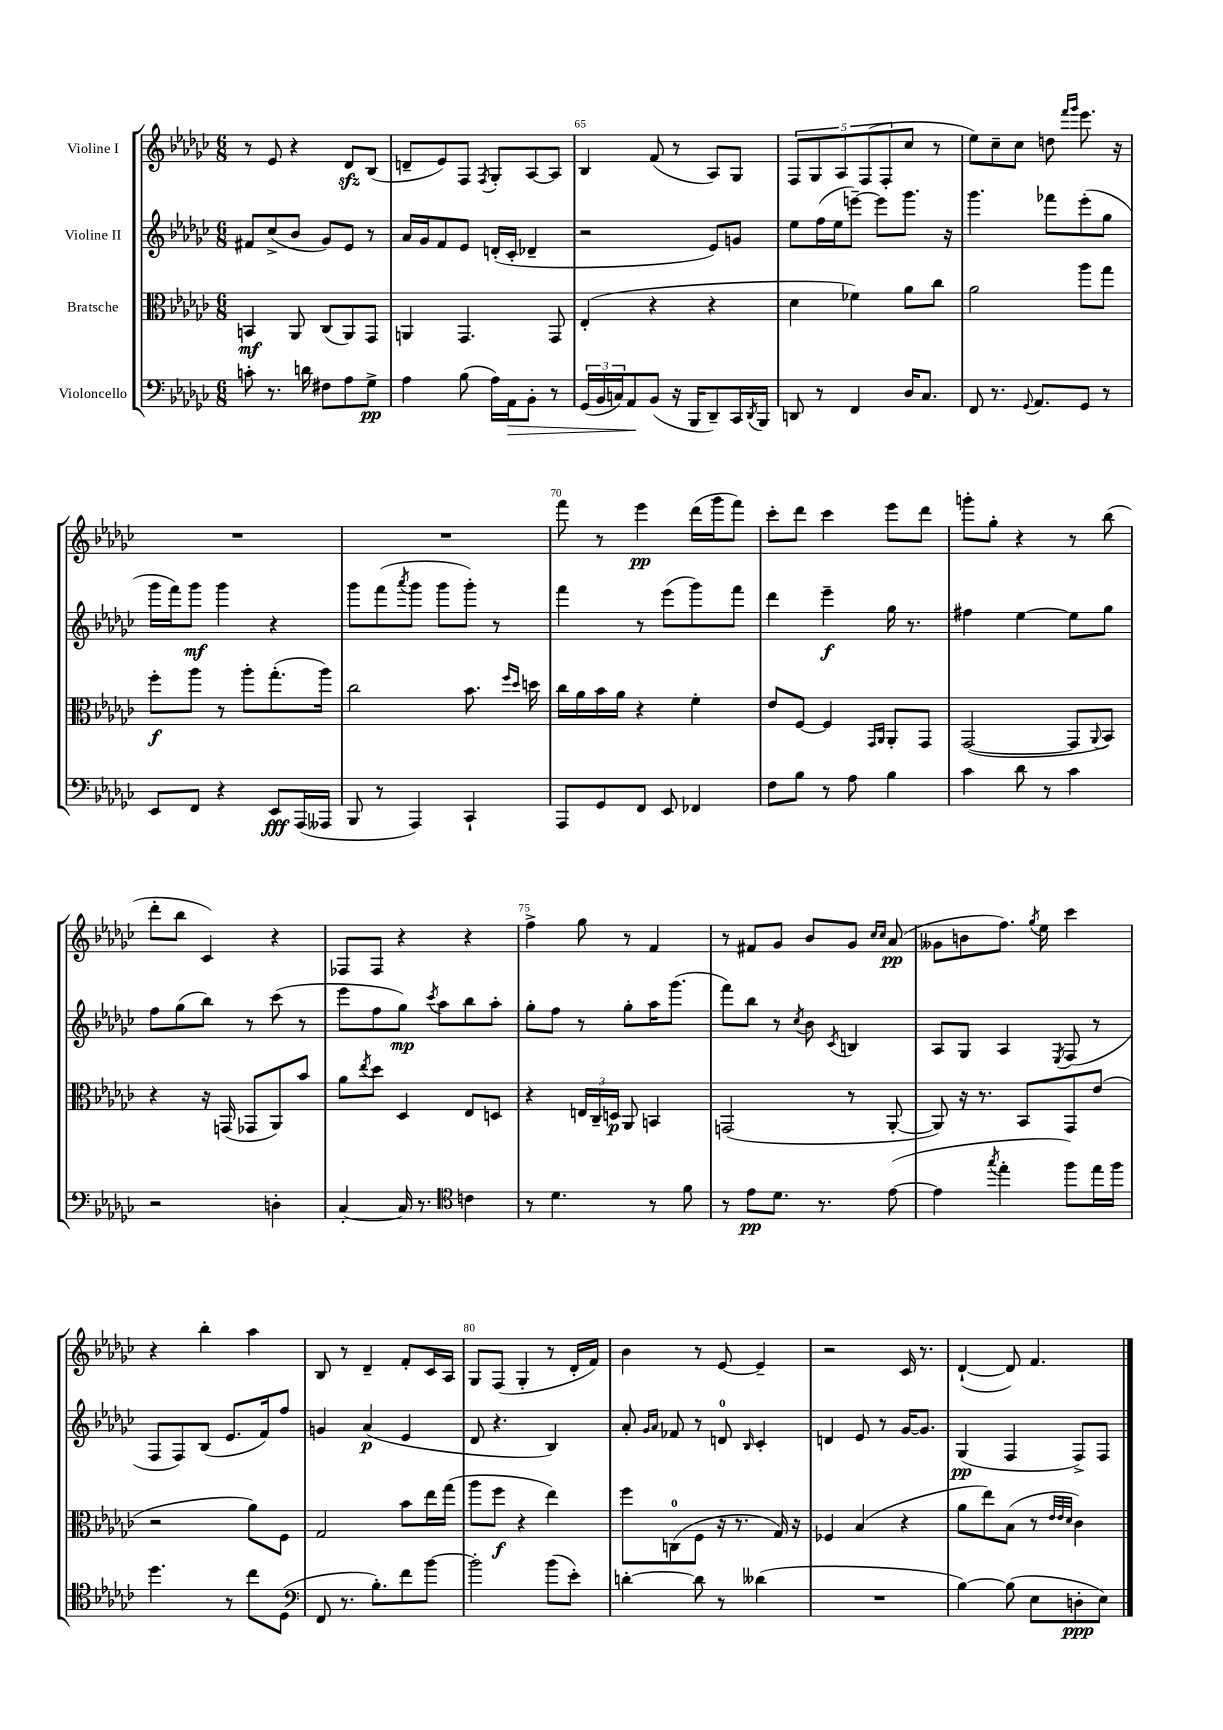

**kern	**dynam	**kern	**dynam	**kern	**dynam	**kern	**dynam
*part4	*part4	*part3	*part3	*part2	*part2	*part1	*part1
*staff4	*staff4	*staff3	*staff3	*staff2	*staff2	*staff1	*staff1
*I"Violoncello	*	*I"Bratsche	*	*I"Violine II	*	*I"Violine I	*
*clefF4	*	*clefC3	*	*clefG2	*	*clefG2	*
*k[b-e-a-d-g-c-]	*	*k[b-e-a-d-g-c-]	*	*k[b-e-a-d-g-c-]	*	*k[b-e-a-d-g-c-]	*
*M6/8	*	*M6/8	*	*M6/8	*	*M6/8	*
=63	=63	=63	=63	=63	=63	=63	=63
8cn'\	.	4BBn/	mf	8f#X/L	.	8r	.
8.r	.	.	.	(8cc-^/	.	8e-/	.
.	.	8AA-/	.	8b-/J	.	4r	.
16dn\	.	.	.	.	.	.	.
8F#X\L	.	(8C-/L	.	8g-/L)	.	.	.
8A-\	.	8AA-/)	.	8e-/J	.	8d-zz/L	.
8G-^\J	pp	8GG-/J	.	8r	.	(8B-/J	.
=64	=64	=64	=64	=64	=64	=64	=64
4A-\	.	4AAn/	.	16a-/LL	.	8dn~/L	.
.	.	.	.	16g-/J	.	.	.
.	.	.	.	8f/	.	8e-/)	.
(8B-\	.	4.GG-/	.	8e-/J	.	8F/J	.
.	.	.	.	.	.	8qF/	.
16A-\LL)	.	.	.	(16dn'/LL	.	8G-'/L	.
!	!LO:HP:b	!	!	!	!	!	!
16AA-\J	>	.	.	16c-'/JJ	.	.	.
8BB-'\J	.	.	.	4d-X~/	.	[8A-/	.
8r	.	8GG-/	.	.	.	8A-/J]	.
=65	=65	=65	=65	=65	=65	=65	=65
(24GG-/LL	.	(4E-'/	.	2r	.	4B-/	.
24BB-/	.	.	.	.	.	.	.
24Cn/J)	.	.	.	.	.	.	.
8AA-/	.	.	.	.	.	.	.
(8BB-/J	]	4r	.	.	.	(8f/	.
16r	.	.	.	.	.	8r	.
16BBB-/KL	.	.	.	.	.	.	.
8DD-~/)	.	4r	.	8e-/L)	.	8A-/L)	.
16CC-/L	.	.	.	8gn/J	.	8G-/J	.
8qDD-/	.	.	.	.	.	.	.
16BBB-/JJ	.	.	.	.	.	.	.
=66	=66	=66	=66	=66	=66	=66	=66
8DDn/	.	4d-\	.	8ee-\L	.	10F/L	.
.	.	.	.	.	.	10G-/	.
8r	.	.	.	(16ff\L	.	.	.
.	.	.	.	16ee-\J	.	.	.
.	.	.	.	.	.	10A-/	.
4FF/	.	4f-X\)	.	[8eeen~\J)	.	.	.
.	.	.	.	.	.	(10F/	.
.	.	.	.	8eee\L]	.	.	.
.	.	.	.	.	.	10F'/	.
16D-/KL	.	8a-\L	.	8.ggg-\J	.	8cc-/J	.
8.C-/J	.	.	.	.	.	.	.
.	.	8cc-\J	.	.	.	8r	.
.	.	.	.	16r	.	.	.
=67	=67	=67	=67	=67	=67	=67	=67
8FF/	.	2a-\	.	4.ggg-\	.	8ee-\L)	.
8.r	.	.	.	.	.	8cc-~\	.
.	.	.	.	.	.	8cc-\J	.
8qqGG-/	.	.	.	.	.	.	.
8.AA-/L	.	.	.	.	.	.	.
.	.	.	.	8fff-X\L	.	8ddn\	.
.	.	.	.	.	.	16qqfff/LL	.
.	.	.	.	.	.	16qqggg-/JJ	.
8GG-/J	.	8aa-\L	.	(8eee-'\	.	8.eee-\	.
8r	.	8gg-\J	.	8gg-\J	.	.	.
.	.	.	.	.	.	16r	.
!!LO:LB:g=z
=68	=68	=68	=68	=68	=68	=68	=68
8EE-/L	.	8ff'\L	f	16ggg-\LL	.	2.r	.
.	.	.	.	16fff\J)	.	.	.
8FF/J	.	8aa-\J	.	8ggg-\J	mf	.	.
4r	.	8r	.	4ggg-\	.	.	.
.	.	8aa-'\L	.	.	.	.	.
8EE-/L	fff	(8.gg-'\	.	4r	.	.	.
(16AAA-/L	.	.	.	.	.	.	.
16AAA--X/JJ	.	16aa-\Jk)	.	.	.	.	.
=69	=69	=69	=69	=69	=69	=69	=69
8BBB-/	.	2cc-\	.	8ggg-\L	.	2.r	.
8r	.	.	.	(8fff\	.	.	.
.	.	.	.	8qaaa-/	.	.	.
4AAA-/)	.	.	.	8ggg-\J	.	.	.
.	.	.	.	8ggg-\L	.	.	.
4CC-`/	.	8.b-\	.	8ggg-'\J)	.	.	.
.	.	.	.	8r	.	.	.
.	.	16qqff/LL	.	.	.	.	.
.	.	16qqdd-/JJ	.	.	.	.	.
.	.	16ddn\	.	.	.	.	.
=70	=70	=70	=70	=70	=70	=70	=70
8AAA-/L	.	16cc-\LL	.	4fff\	.	8fff\	.
.	.	16a-\	.	.	.	.	.
8GG-/	.	16b-\	.	.	.	8r	.
.	.	16a-\JJ	.	.	.	.	.
8FF/J	.	4r	.	8r	.	4eee-\	pp
8EE-/	.	.	.	(8eee-\L	.	.	.
4FF-X/	.	4f'\	.	8ggg-\)	.	(16ddd-\LL	.
.	.	.	.	.	.	16ggg-\J	.
.	.	.	.	8fff\J	.	8fff\J)	.
=71	=71	=71	=71	=71	=71	=71	=71
8F\L	.	8e-/L	.	4ddd-\	.	8ccc-'\L	.
8B-\J	.	[8F/J	.	.	.	8ddd-\J	.
8r	.	4F/]	.	4eee-~\	f	4ccc-\	.
8A-\	.	.	.	.	.	.	.
.	.	16qqGG-/LL	.	.	.	.	.
.	.	16qqAA-/JJ	.	.	.	.	.
4B-\	.	8AA-'/L	.	16gg-\	.	8eee-\L	.
.	.	.	.	8.r	.	.	.
.	.	8GG-/J	.	.	.	8ddd-\J	.
=72	=72	=72	=72	=72	=72	=72	=72
4c-\	.	([2GG-/	.	4ff#X\	.	8gggn'\L	.
.	.	.	.	.	.	8gg-'\J	.
8d-\	.	.	.	[4ee-\	.	4r	.
8r	.	.	.	.	.	.	.
4c-\	.	8GG-/L]	.	8ee-\L]	.	8r	.
.	.	8qqAA-/	.	.	.	.	.
.	.	8BB-/J)	.	8gg-\J	.	(8bb-\	.
!!LO:LB:g=z
=73	=73	=73	=73	=73	=73	=73	=73
2r	.	4r	.	8ff\L	.	8ddd-'\L	.
.	.	.	.	(8gg-\	.	8bb-\J	.
.	.	16r	.	8bb-\J)	.	4c-/)	.
.	.	(16GGn/	.	.	.	.	.
.	.	8GG-X/L	.	8r	.	.	.
4Dn'\	.	8AA-/)	.	(8ccc-\	.	4r	.
.	.	8b-/J	.	8r	.	.	.
=74	=74	=74	=74	=74	=74	=74	=74
[4C-'/	.	8a-\L	.	8eee-\L	.	8F-X/L	.
.	.	8qee-/	.	.	.	.	.
.	.	8dd-\J	.	8ff\	.	8F-/J	.
16C-/]	.	4D-/	.	8gg-\J)	mp	4r	.
8.r	.	.	.	.	.	.	.
.	.	.	.	8qccc-/	.	.	.
.	.	.	.	8aa-\L	.	.	.
*clefC4	*	*	*	*	*	*	*
4cn\	.	8E-/L	.	8bb-\	.	4r	.
.	.	8Dn/J	.	8aa-'\J	.	.	.
=75	=75	=75	=75	=75	=75	=75	=75
8r	.	4r	.	8gg-'\L	.	4ff^\	.
4.d-\	.	.	.	8ff\J	.	.	.
.	.	24En/LL	.	8r	.	8gg-\	.
.	.	24C-~/	.	.	.	.	.
.	.	24Dn/JJ	p	.	.	.	.
.	.	8AA-/	.	8gg-'\L	.	8r	.
8r	.	4BBn/	.	16aa-\K	.	4f/	.
.	.	.	.	(8.ggg-\J	.	.	.
8f\	.	.	.	.	.	.	.
=76	=76	=76	=76	=76	=76	=76	=76
8r	.	(2GGn/	.	8fff\L)	.	8r	.
8e-\L	pp	.	.	8bb-\J	.	8f#X/L	.
8.d-\J	.	.	.	8r	.	8g-/J	.
.	.	.	.	8qcc-/	.	.	.
.	.	.	.	8b-\	.	8b-/L	.
8.r	.	.	.	.	.	.	.
.	.	.	.	8qc-/	.	.	.
.	.	8r	.	4Bn/	.	8g-/J	.
.	.	.	.	.	.	16qqcc-/LL	.
.	.	.	.	.	.	16qqcc-/JJ	.
([8e-\	.	[8AA-'/	.	.	.	(8a-/	pp
=77	=77	=77	=77	=77	=77	=77	=77
4e-\]	.	8AA-/])	.	8A-/L	.	8g--X\L	.
.	.	16r	.	8G-/J	.	8bn\	.
.	.	8.r	.	.	.	.	.
8qgg-/	.	.	.	.	.	.	.
4ee-'\	.	.	.	4A-/	.	8.ff\J)	.
.	.	8BB-/L	.	.	.	.	.
.	.	.	.	.	.	8qgg-/	.
.	.	.	.	.	.	16ee-\	.
.	.	.	.	8qE-/	.	.	.
8ff\L)	.	8GG-/	.	(8F/	.	4ccc-\	.
16ee-\L	.	(8e-/J	.	8r	.	.	.
16ff\JJ	.	.	.	.	.	.	.
!!LO:LB:g=z
=78	=78	=78	=78	=78	=78	=78	=78
4.dd-\	.	2r	.	8F/L	.	4r	.
.	.	.	.	8F/)	.	.	.
.	.	.	.	(8B-/J	.	4bb-'\	.
8r	.	.	.	8.e-/L	.	.	.
8cc-\L	.	8a-\L)	.	.	.	4aa-\	.
.	.	.	.	16f/k)	.	.	.
(8D-\J	.	8F\J	.	8ff/J	.	.	.
=79	=79	=79	=79	=79	=79	=79	=79
*clefF4	*	*	*	*	*	*	*
8FF/	.	2G-/	.	4gn/	.	8B-/	.
8.r	.	.	.	.	.	8r	.
.	.	.	.	(4a-/	p	4d-~/	.
8.B-'\L)	.	.	.	.	.	.	.
8f\	.	8b-\L	.	4e-/	.	8f'/L	.
[8b-\J	.	16ee-\L	.	.	.	16c-/L	.
.	.	(16gg-\JJ	.	.	.	16A-/JJ	.
=80	=80	=80	=80	=80	=80	=80	=80
2b-'\]	.	8aa-\L	.	8d-/	.	8G-/L	.
.	.	8ff\J	f	4.r	.	(8F/J	.
.	.	4r	.	.	.	4G-'/	.
(8b-\L	.	4ee-\)	.	4B-/)	.	8r	.
8e-'\J)	.	.	.	.	.	16d-'/LL	.
.	.	.	.	.	.	16f/JJ)	.
=81	=81	=81	=81	=81	=81	=81	=81
[4dn'\	.	8ff\L	.	8a-'/	.	4b-\	.
.	.	.	.	16qqg-/LL	.	.	.
.	.	.	.	16qqa-/JJ	.	.	.
.	.	(8Cn\	.	8f-X/	.	.	.
8d\]	.	8F\J	.	8r	.	8r	.
8r	.	16r	.	8dn/	.	[8e-/	.
.	.	8.r	.	.	.	.	.
.	.	.	.	16qqB-/	.	.	.
(4d--X\	.	.	.	4c-'/	.	4e-~/]	.
.	.	16G-/)	.	.	.	.	.
.	.	16r	.	.	.	.	.
=82	=82	=82	=82	=82	=82	=82	=82
2.r	.	4F-X/	.	4dn/	.	2r	.
.	.	(4B-/	.	8e-/	.	.	.
.	.	.	.	8r	.	.	.
.	.	4r	.	[16g-/KL	.	16c-/	.
.	.	.	.	8.g-/J]	.	8.r	.
=83	=83	=83	=83	=83	=83	=83	=83
[4B-\)	.	8a-\L	.	(4G-/	pp	([4d-`/	.
.	.	8ee-\)	.	.	.	.	.
(8B-\]	.	(8B-\J	.	4F/	.	8d-/])	.
8E-\L	.	8r	.	.	.	4.f/	.
.	.	32qqe-/LLL	.	.	.	.	.
.	.	32qqe-/	.	.	.	.	.
.	.	32qqd-/JJJ	.	.	.	.	.
8Dn'\	ppp	4c-\)	.	8F^/L)	.	.	.
8E-\J)	.	.	.	8F/J	.	.	.
==	==	==	==	==	==	==	==
*-	*-	*-	*-	*-	*-	*-	*-
